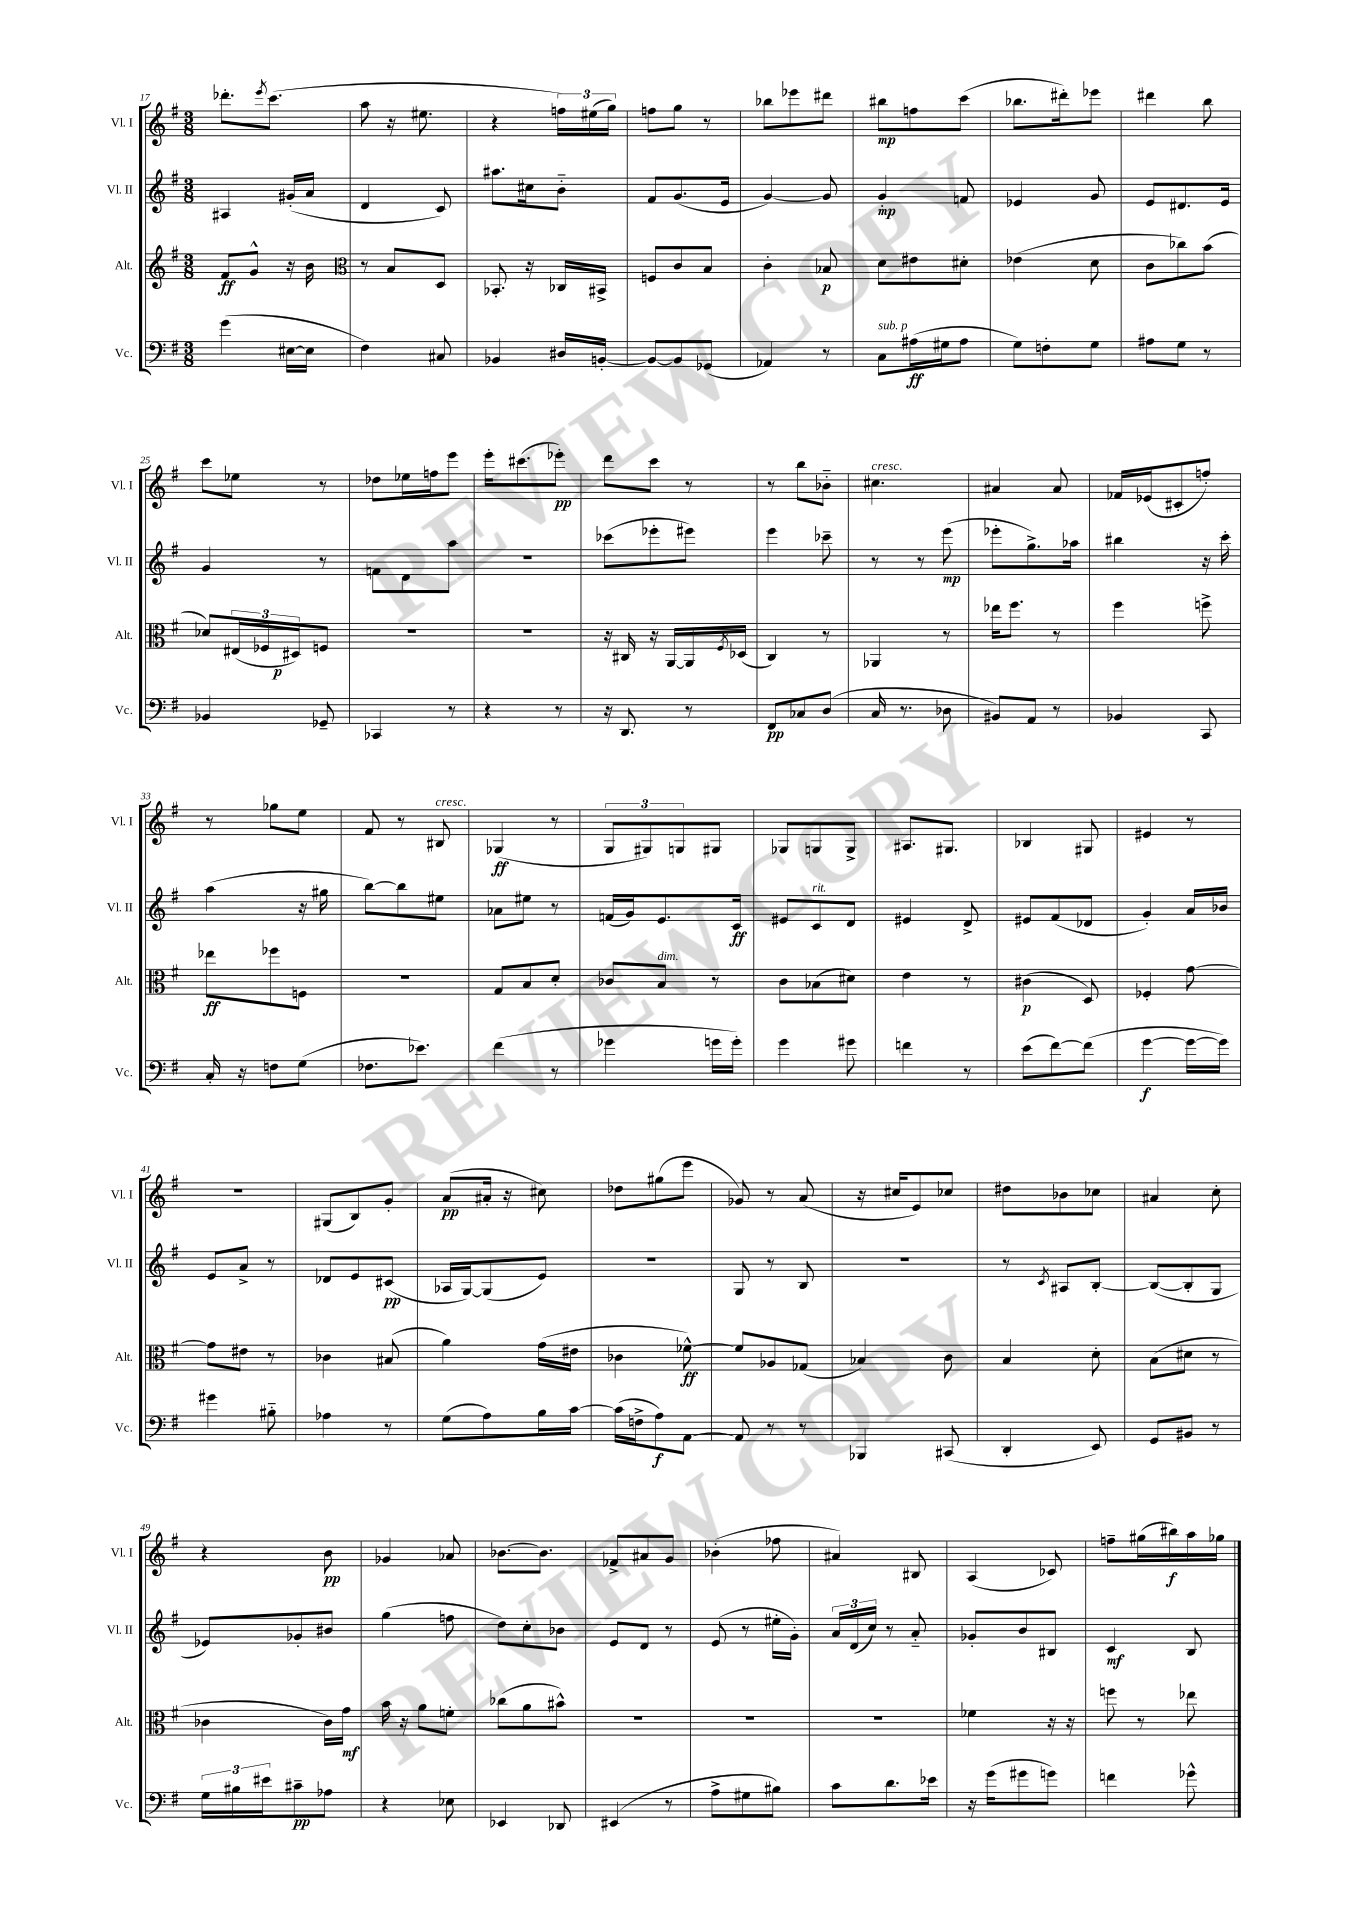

**kern	**dynam	**kern	**dynam	**kern	**dynam	**kern	**dynam
*part4	*part4	*part3	*part3	*part2	*part2	*part1	*part1
*staff4	*staff4	*staff3	*staff3	*staff2	*staff2	*staff1	*staff1
*I"Vc.	*	*I"Alt.	*	*I"Vl. II	*	*I"Vl. I	*
*I'Vc.	*	*I'Alt.	*	*I'Vl. II	*	*I'Vl. I	*
*clefF4	*	*clefG2	*	*clefG2	*	*clefG2	*
*k[f#]	*	*k[f#]	*	*k[f#]	*	*k[f#]	*
*M3/8	*	*M3/8	*	*M3/8	*	*M3/8	*
=17	=17	=17	=17	=17	=17	=17	=17
(4g\	.	8f#/L	ff	4A#X/	.	8.ddd-X'\L	.
.	.	8g^^/J	.	.	.	.	.
.	.	.	.	.	.	8qeee/	.
.	.	.	.	.	.	(8.ccc\J	.
[16E#X\LL	.	16r	.	(16g#X'/LL	.	.	.
16E#\JJ]	.	16b\	.	16a/JJ	.	.	.
=18	=18	=18	=18	=18	=18	=18	=18
*	*	*clefC3	*	*	*	*	*
4F#\)	.	8r	.	4d/	.	8aa\	.
.	.	8B/L	.	.	.	16r	.
.	.	.	.	.	.	8.ee#X\	.
8C#X/	.	8D/J	.	8c/)	.	.	.
=19	=19	=19	=19	=19	=19	=19	=19
4BB-X/	.	8.BB-X'/	.	8.aa#X\L	.	4r	.
.	.	16r	.	16cc#X\k	.	.	.
16D#X/LL	.	16C-X/LL	.	8b\J	.	24ffn\LL)	.
.	.	.	.	.	.	(24ee#X\	.
[16BBn'/JJ	.	16BB#X^/JJ	.	.	.	.	.
.	.	.	.	.	.	24gg\JJ)	.
=20	=20	=20	=20	=20	=20	=20	=20
8BB/L_	.	8Fn/L	.	8f#/L	.	8ffn\L	.
8BB/]	.	8c/	.	(8.g/	.	8gg\J	.
(8GG-X/J	.	8B/J	.	.	.	8r	.
.	.	.	.	16e/Jk	.	.	.
=21	=21	=21	=21	=21	=21	=21	=21
4AA-X/)	.	4c'\	.	[4g/)	.	8bb-X\L	.
.	.	.	.	.	.	8eee-X\	.
8r	.	8B-X/	p	8g/]	.	8ddd#X\J	.
=22	=22	=22	=22	=22	=22	=22	=22
!LO:TX:a:i:t=sub. p	!	!	!	!	!	!	!
8C\L	.	8d\L	.	4g'/	mp	8bb#X\L	mp
(16A#X\L	ff	8e#X\	.	.	.	8ffn\	.
16G#X\J	.	.	.	.	.	.	.
8A#\J	.	8d#X'\J	.	8fn/	.	(8ccc\J	.
=23	=23	=23	=23	=23	=23	=23	=23
8G\L)	.	(4e-X\	.	4e-X/	.	8.bb-X\L	.
8Fn'\	.	.	.	.	.	.	.
.	.	.	.	.	.	16ddd#X'\k)	.
8G\J	.	8d\	.	8g/	.	8eee-X\J	.
=24	=24	=24	=24	=24	=24	=24	=24
8A#X\L	.	8c\L	.	8e/L	.	4ddd#X\	.
8G\J	.	8cc-X\)	.	8.d#X/	.	.	.
8r	.	(8b\J	.	.	.	8bb\	.
.	.	.	.	16e/Jk	.	.	.
!!LO:LB:g=z
=25	=25	=25	=25	=25	=25	=25	=25
4BB-X/	.	8d-X/L)	.	4g/	.	8ccc\L	.
.	.	(24E#X/L	.	.	.	8ee-X\J	.
.	.	24F-X/	.	.	.	.	.
.	.	24D#X/J)	p	.	.	.	.
8GG-X~/	.	8Fn/J	.	8r	.	8r	.
=26	=26	=26	=26	=26	=26	=26	=26
4CC-X/	.	4.r	.	8fn\L	.	8dd-X\L	.
.	.	.	.	8d\	.	16ee-X\L	.
.	.	.	.	.	.	16ffn\J	.
8r	.	.	.	8aa\J	.	8eee\J	.
=27	=27	=27	=27	=27	=27	=27	=27
4r	.	4.r	.	4.r	.	16eee'\KL	.
.	.	.	.	.	.	(8.ccc#X\	.
8r	.	.	.	.	.	8eee-X'\J)	pp
=28	=28	=28	=28	=28	=28	=28	=28
16r	.	16r	.	(8ccc-X\L	.	8ddd\L	.
8.DD/	.	16C#X/	.	.	.	.	.
.	.	16r	.	8eee-X'\	.	8ccc\J	.
.	.	[16AA/LL	.	.	.	.	.
8r	.	16AA/]	.	8eee#X\J)	.	8r	.
.	.	8qF#/	.	.	.	.	.
.	.	(16D-X/JJ	.	.	.	.	.
=29	=29	=29	=29	=29	=29	=29	=29
8FF#/L	pp	4C/)	.	4eee\	.	8r	.
8C-X/	.	.	.	.	.	8bb\L	.
(8D/J	.	8r	.	8ccc-X~\	.	8b-X\J	.
=30	=30	=30	=30	=30	=30	=30	=30
!	!	!	!	!	!	!LO:TX:a:i:t=cresc.	!
16C/	.	4AA-X/	.	8r	.	4.cc#X\	.
8.r	.	.	.	.	.	.	.
.	.	.	.	8r	.	.	.
8D-X\	.	8r	.	(8eee\	mp	.	.
=31	=31	=31	=31	=31	=31	=31	=31
8BB#X/L)	.	16ee-X\KL	.	8eee-X'\L	.	4a#X/	.
.	.	8.ff#\J	.	.	.	.	.
8AA/J	.	.	.	8.gg^\)	.	.	.
8r	.	8r	.	.	.	8a#/	.
.	.	.	.	16aa-X\Jk	.	.	.
=32	=32	=32	=32	=32	=32	=32	=32
4BB-X/	.	4ff#\	.	4bb#X\	.	16f-X/LL	.
.	.	.	.	.	.	(16e-X/J	.
.	.	.	.	.	.	8c#X'/	.
8CC/	.	8ffn^\	.	16r	.	8ffn'/J)	.
.	.	.	.	16ccc'\	.	.	.
!!LO:LB:g=z
=33	=33	=33	=33	=33	=33	=33	=33
16C'/	.	8ee-X\L	ff	(4aa\	.	8r	.
16r	.	.	.	.	.	.	.
8Fn\L	.	8ff-X\	.	.	.	8gg-X\L	.
(8G\J	.	8Fn\J	.	16r	.	8ee\J	.
.	.	.	.	16gg#X\	.	.	.
=34	=34	=34	=34	=34	=34	=34	=34
8.F-X\L	.	4.r	.	[8bb\L)	.	8f#/	.
.	.	.	.	8bb\]	.	8r	.
8.e-X\J)	.	.	.	.	.	.	.
!	!	!	!	!	!	!LO:TX:a:i:t=cresc.	!
.	.	.	.	8ee#X\J	.	8B#X/	.
=35	=35	=35	=35	=35	=35	=35	=35
(4f#\	.	8G/L	.	8a-X\L	.	(4G-X/	ff
.	.	8B/	.	8ee#X\J	.	.	.
8r	.	8d'/J	.	8r	.	8r	.
=36	=36	=36	=36	=36	=36	=36	=36
4g-X\	.	8c-X/L	.	(16fn/LL	.	12G/L	.
.	.	.	.	16g/J)	.	.	.
.	.	.	.	.	.	12G#X/)	.
!	!	!LO:TX:a:i:t=dim.	!	!	!	!	!
.	.	8B/J	.	8.e/	.	.	.
.	.	.	.	.	.	12Gn/	.
16gn\LL	.	8r	.	.	.	8G#X/J	.
16g'\JJ)	.	.	.	16c/Jk	ff	.	.
=37	=37	=37	=37	=37	=37	=37	=37
4g\	.	8c\L	.	8e#X/L	.	8G-X/L	.
!	!	!	!	!LO:TX:a:i:t=rit.	!	!	!
.	.	(8B-X\	.	8c/	.	8Gn/	.
8g#X\	.	8d#X\J)	.	8d/J	.	8G^/J	.
=38	=38	=38	=38	=38	=38	=38	=38
4fn\	.	4e\	.	4e#X/	.	8.A#X/L	.
.	.	.	.	.	.	8.G#X/J	.
8r	.	8r	.	8d^/	.	.	.
=39	=39	=39	=39	=39	=39	=39	=39
(8e\L	.	(4c#X\	p	8e#X/L	.	4B-X/	.
[8f#\)	.	.	.	(8f#/	.	.	.
(8f#\J]	.	8D/)	.	8d-X/J	.	8G#X/	.
=40	=40	=40	=40	=40	=40	=40	=40
[4g\	f	4F-X'/	.	4g'/)	.	4e#X/	.
16g\LL_	.	[8g\	.	16a/LL	.	8r	.
16g\JJ])	.	.	.	16b-X/JJ	.	.	.
!!LO:LB:g=z
=41	=41	=41	=41	=41	=41	=41	=41
4g#X\	.	8g\L]	.	8e/L	.	4.r	.
.	.	8e#X\J	.	8a^/J	.	.	.
8B#X\	.	8r	.	8r	.	.	.
=42	=42	=42	=42	=42	=42	=42	=42
4A-X\	.	4c-X\	.	8d-X/L	.	(8G#X/L	.
.	.	.	.	8e/	.	8B/)	.
8r	.	(8B#X/	.	(8c#X/J	pp	8g'/J	.
=43	=43	=43	=43	=43	=43	=43	=43
(8G\L	.	4a\)	.	16A-X/LL	.	(8a/L	pp
.	.	.	.	[16G/J)	.	.	.
8A\)	.	.	.	(8G/]	.	16a#X'/Jk	.
.	.	.	.	.	.	16r	.
16B\L	.	(16g\LL	.	8e/J)	.	8cc#X\)	.
[16c\JJ	.	16e#X\JJ	.	.	.	.	.
=44	=44	=44	=44	=44	=44	=44	=44
(16c\LL]	.	4c-X\	.	4.r	.	8dd-X\L	.
16Fn^\J	.	.	.	.	.	.	.
8A\)	f	.	.	.	.	(8gg#X\	.
[8AA\J	.	[8f-X^^\)	ff	.	.	8eee\J	.
=45	=45	=45	=45	=45	=45	=45	=45
8AA/]	.	8f-/L]	.	8G/	.	8g-X/)	.
8r	.	8A-X/	.	8r	.	8r	.
8r	.	(8G-X/J	.	8B/	.	(8a/	.
=46	=46	=46	=46	=46	=46	=46	=46
4BBB-X/	.	4B-X/)	.	4.r	.	16r	.
.	.	.	.	.	.	16cc#X/KL	.
.	.	.	.	.	.	8e/)	.
(8CC#X/	.	8c\	.	.	.	8cc-X/J	.
=47	=47	=47	=47	=47	=47	=47	=47
4DD'/	.	4B/	.	8r	.	8dd#X\L	.
.	.	.	.	8qc/	.	.	.
.	.	.	.	8A#X/L	.	8b-X\	.
8EE/)	.	8d'\	.	[8B'/J	.	8cc-X\J	.
=48	=48	=48	=48	=48	=48	=48	=48
8GG/L	.	(8B\L	.	(8B/L_	.	4a#X/	.
8BB#X/J	.	8d#X\J	.	8B'/]	.	.	.
8r	.	8r	.	8G/J	.	8cc'\	.
!!LO:LB:g=z
=49	=49	=49	=49	=49	=49	=49	=49
24G\LL	.	4c-X\	.	8e-X/L)	.	4r	.
24B#X\	.	.	.	.	.	.	.
24e#X\J	.	.	.	.	.	.	.
8c#X~\	pp	.	.	8g-X'/	.	.	.
8A-X\J	.	16c-\LL)	.	8b#X/J	.	8b\	pp
.	.	16g\JJ	mf	.	.	.	.
=50	=50	=50	=50	=50	=50	=50	=50
4r	.	16b\	.	(4gg\	.	4g-X/	.
.	.	16r	.	.	.	.	.
.	.	8a\L	.	.	.	.	.
8E-X\	.	8fn'\J	.	8ffn\	.	8a-X/	.
=51	=51	=51	=51	=51	=51	=51	=51
4EE-X/	.	(8cc-X\L	.	8dd\L)	.	[8.b-X\L	.
.	.	8a\	.	8cc'\	.	.	.
.	.	.	.	.	.	8.b-\J]	.
8DD-X/	.	8b#X^^\J)	.	8b-X\J	.	.	.
=52	=52	=52	=52	=52	=52	=52	=52
(4EE#X/	.	4.r	.	8e/L	.	8f-X^/L	.
.	.	.	.	8d/J	.	8a#X/	.
8r	.	.	.	8r	.	8g/J	.
=53	=53	=53	=53	=53	=53	=53	=53
8A^\L	.	4.r	.	(8e/	.	(4b-X'\	.
8G#X\	.	.	.	8r	.	.	.
8B#X\J)	.	.	.	16ee#X'\LL	.	8ff-X\	.
.	.	.	.	16g'\JJ)	.	.	.
=54	=54	=54	=54	=54	=54	=54	=54
8c\L	.	4.r	.	24a/LL	.	4a#X/)	.
.	.	.	.	(24d/	.	.	.
.	.	.	.	24cc/JJ)	.	.	.
8.d\	.	.	.	8r	.	.	.
.	.	.	.	8a/	.	8B#X/	.
16e-X\Jk	.	.	.	.	.	.	.
=55	=55	=55	=55	=55	=55	=55	=55
16r	.	4f-X\	.	8g-X'/L	.	(4A/	.
(16g\KL	.	.	.	.	.	.	.
8g#X\	.	.	.	8b/	.	.	.
8gn\J)	.	16r	.	8B#X/J	.	8c-X/)	.
.	.	16r	.	.	.	.	.
=56	=56	=56	=56	=56	=56	=56	=56
4fn\	.	8ffn\	.	4c/	mf	8ffn~\L	.
.	.	8r	.	.	.	(16gg#X\L	.
.	.	.	.	.	.	16bb#X\)	f
8g-X^^\	.	8ee-X\	.	8B/	.	16aa\	.
.	.	.	.	.	.	16gg-X\JJ	.
==	==	==	==	==	==	==	==
*-	*-	*-	*-	*-	*-	*-	*-
